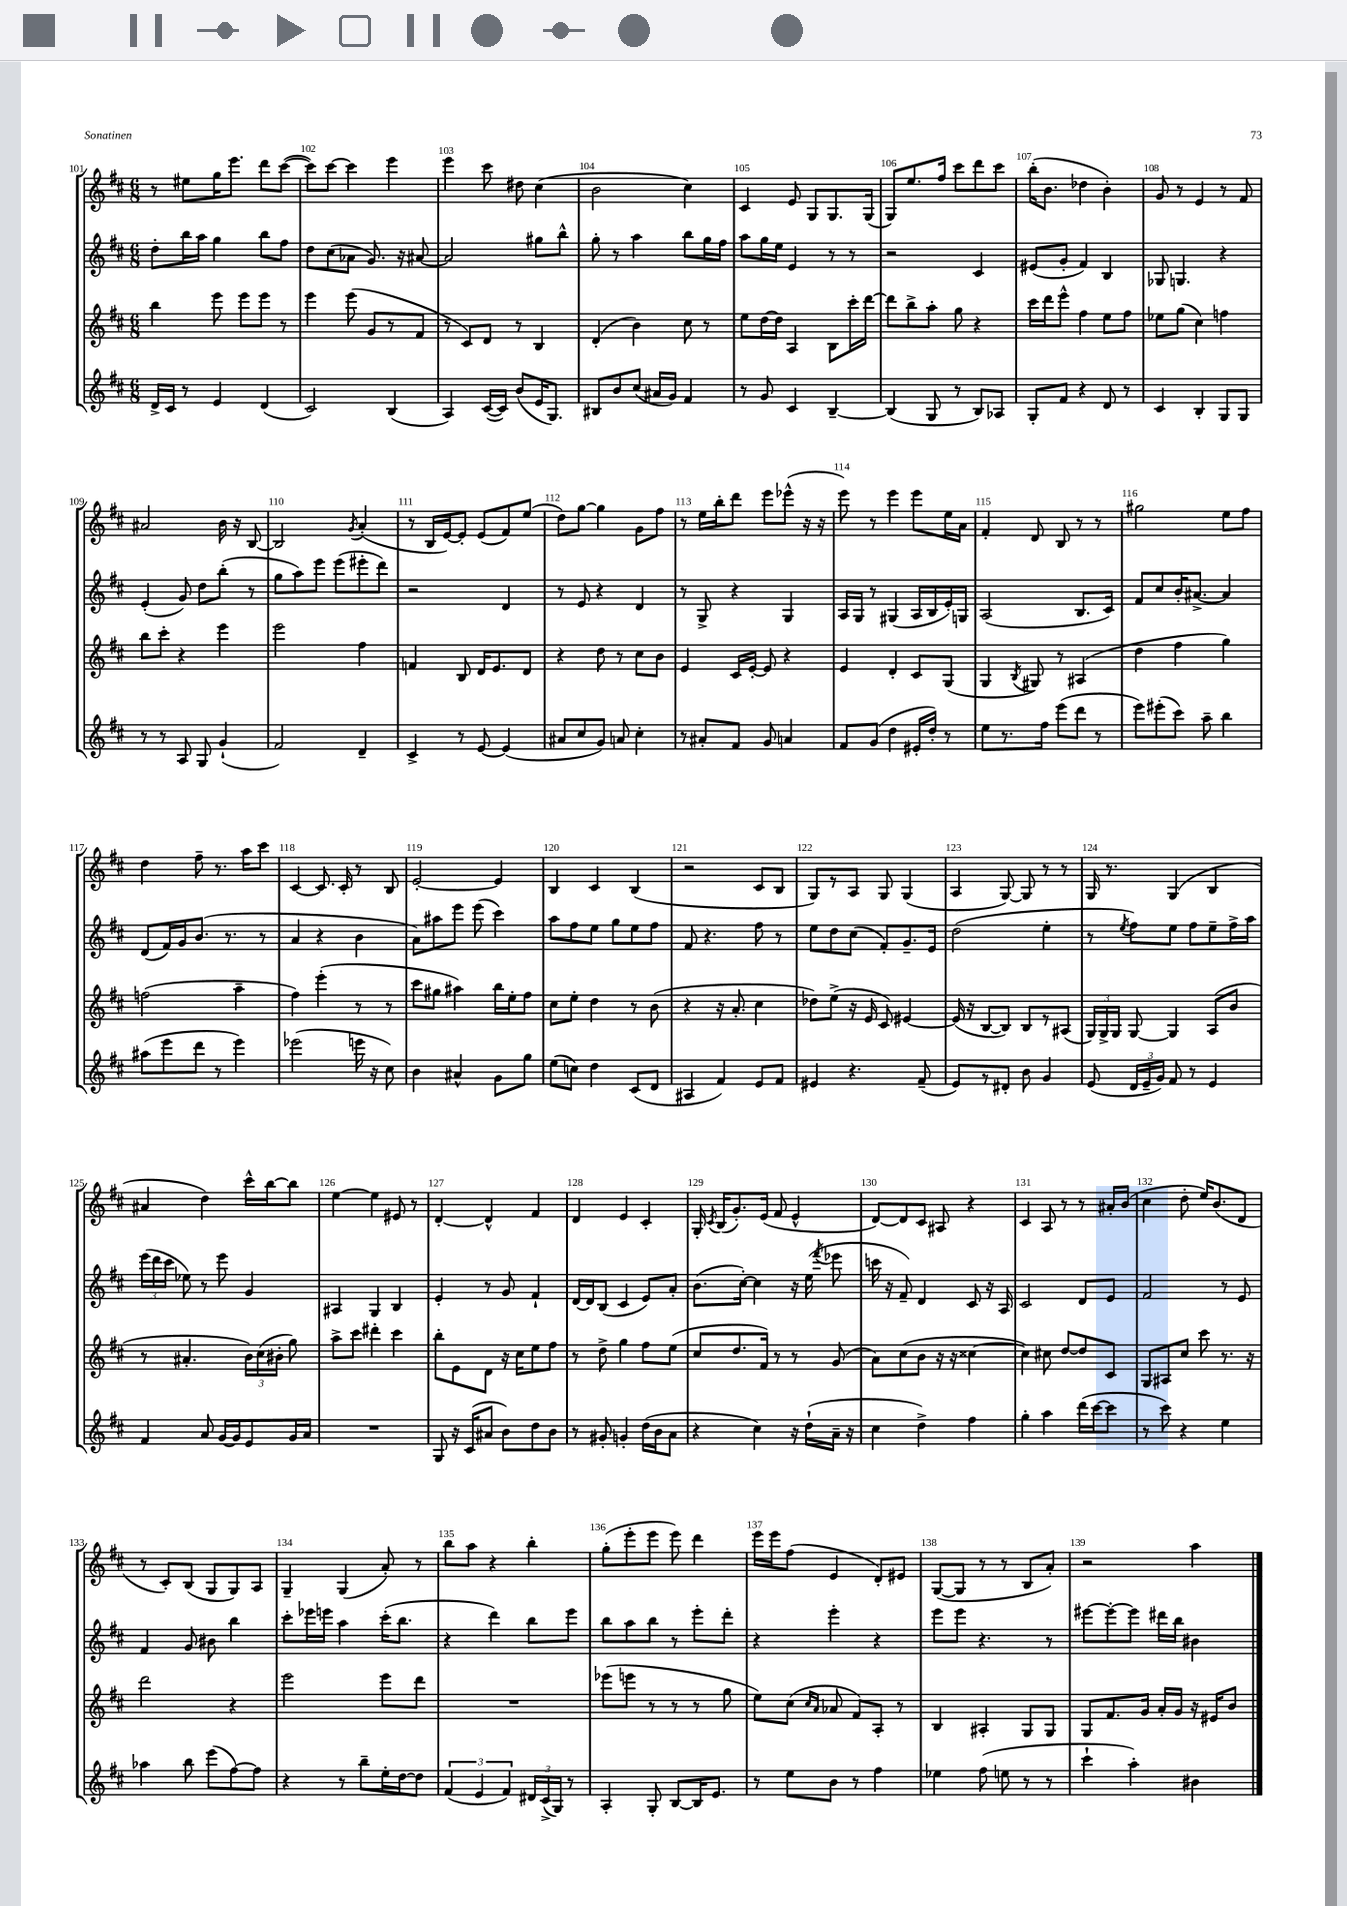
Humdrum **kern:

**kern	**kern	**kern	**kern
*part4	*part3	*part2	*part1
*staff4	*staff3	*staff2	*staff1
*clefG2	*clefG2	*clefG2	*clefG2
*k[f#c#]	*k[f#c#]	*k[f#c#]	*k[f#c#]
*M6/8	*M6/8	*M6/8	*M6/8
=101	=101	=101	=101
16d^/LL	4bb\	8dd'\L	8r
16c#/JJ	.	.	.
8r	.	16bb\L	8ee#X\L
.	.	16aa\JJ	.
4e/	8eee\	4gg\	16gg\K
.	.	.	8.eee\J
.	8eee\L	.	.
(4d/	8eee\J	8bb\L	8ddd\L
.	8r	8ff#\J	([8ccc#\J
=102	=102	=102	=102
2c#/)	4eee\	8dd\L	8ccc#\L])
.	.	(8cc#\	[8ccc#\J
.	(8eee\	8a-X\J	4ccc#\]
.	8g/L	8.g/)	.
(4B/	8r	.	4eee\
.	.	16r	.
.	8f#/J	[8a#X/	.
=103	=103	=103	=103
4A/)	8r	2a#/]	4eee\
.	8c#/L)	.	.
([16c#/LL	8d/J	.	8ccc#\
16c#/JJ])	.	.	.
(8b/L	8r	.	8dd#X\
16e/K	4B/	8gg#X\L	(4cc#\
8.G/J)	.	.	.
.	.	8bb^^\J	.
=104	=104	=104	=104
8B#X/L	(4d'/	8gg'\	2b\
8b/	.	8r	.
(8cc#/J	4b\)	4aa\	.
16a#X/LL	.	.	.
16g/JJ)	.	.	.
4f#/	8cc#\	8bb\L	4cc#\)
.	8r	16gg\L	.
.	.	16ff#\JJ	.
=105	=105	=105	=105
8r	8ee\L	8aa\L	4c#/
8g/	[16dd\L	16gg\L	.
.	16dd\JJ]	16ee\JJ	.
4c#/	4A/	4e/	8e/
.	.	.	8G/L
[4B~/	8B\L	8r	8.G/
.	16ccc#'\L	8r	.
.	[16ddd\JJ	.	(16G/Jk
=106	=106	=106	=106
(4B/]	8ddd\L]	2r	8G/L)
.	8bb^\	.	8.ee/
8G/	8aa'\J	.	.
.	.	.	16ff#/Jk
8r	8gg\	.	8ccc#\L
8B/L)	4r	4c#/	8ddd\
8A-X/J	.	.	8ccc#\J
=107	=107	=107	=107
8G'/L	16ccc#\LL	(8e#X/L	(16bb'\KL
.	16ddd\J	.	8.b\J
8f#/J	8eee^^\J	8g'/J	.
4r	4ff#\	4f#/)	4dd-X\
8d/	8ee\L	4B/	4b'\)
8r	8ff#\J	.	.
=108	=108	=108	=108
4c#/	8ee-X\L	8G-X/	8g/
.	(8gg\J	4.Gn/	8r
4B'/	4cc#\)	.	4e/
8G/L	4ffn\	4r	8r
8G/J	.	.	8f#/
!!LO:LB:g=z
=109	=109	=109	=109
8r	8bb\L	(4e'/	2a#X/
8r	8ccc#'\J	.	.
8A/	4r	8g/)	.
8G/	.	8dd\L	.
(4g`/	4eee\	(8bb'\J	16b\
.	.	.	16r
.	.	8r	[8B/
=110	=110	=110	=110
2f#/)	2eee\	8gg\L	2B/]
.	.	8aa\)	.
.	.	8eee\J	.
.	.	(8eee\L	.
.	.	.	8qg/
4d~/	4ff#\	8eee#X'\	(4a'/
.	.	8ddd\J)	.
=111	=111	=111	=111
4c#^/	4fn/	2r	8r
.	.	.	16B/LL
.	.	.	[16e/J)
8r	8B/	.	8e'/J]
[8e/	16d/KL	.	(8e/L
.	8.e/	.	.
(4e/]	.	4d/	8f#/)
.	8d/J	.	(8ee/J
=112	=112	=112	=112
8a#X/L	4r	8r	8dd\L)
8cc#/	.	8e/	[8gg\J
8g/J)	8dd\	4r	4gg\]
8an/	8r	.	.
4cc#'\	8cc#\L	4d/	8g\L
.	8b\J	.	8ff#\J
=113	=113	=113	=113
8r	4e/	8r	8r
8a#X'/L	.	8G^/	16ee\LL
.	.	.	16bb'\J
8f#/J	16c#/LL	4r	8ddd\J
.	[16e'/JJ	.	.
8g/	8e/]	.	8eee\L
4an/	4r	4G/	(8eee-X^^\J
.	.	.	16r
.	.	.	16r
=114	=114	=114	=114
8f#/L	4e/	16A/LL	8eee\)
.	.	16G/JJ	.
(8g/J	.	8r	8r
4dd\	4d'/	(4G#X/	4eee\
16e#X'/LL	8c#/L	16A/LL	8eee\L
16dd'/JJ)	.	16B/	.
8r	(8G/J	16e'/)	16ee\L
.	.	16Gn/JJ	16a\JJ
=115	=115	=115	=115
8ee\L	4G/	(2A/	4f#'/
8.r	.	.	.
.	8qB/	.	.
.	8G#X/)	.	8d/
16ff#\Jk	.	.	.
(8eee\L	8r	.	8B/
8ddd\J	(4A#X/	8.B/L	8r
8r	.	.	8r
.	.	16c#/Jk)	.
=116	=116	=116	=116
8eee\L)	4dd\	8f#/L	2gg#X\
(8eee#X'\	.	8cc#/	.
8ccc#\J)	4ff#\	16b'/K	.
.	.	[8.a#X^/J	.
8aa~\	.	.	.
4bb\	4gg\)	4a#/]	8ee\L
.	.	.	8ff#\J
!!LO:LB:g=z
=117	=117	=117	=117
(8aa#X\L	(2ffn\	(8d/L	4dd\
8eee\	.	16f#/L)	.
.	.	16g/J	.
8ddd\J	.	(8.b/J	8ff#~\
8r	.	.	8.r
.	.	8.r	.
4eee\)	4aa~\	.	.
.	.	.	16aa\KL
.	.	8r	8ccc#\J
=118	=118	=118	=118
(2eee-X\	4ff#\)	4a/	[4c#/
.	(4eee'\	4r	8.c#/]
.	.	.	16c#'/
16eeen\	8r	4b\	8r
16r	.	.	.
8cc#\)	8r	.	8B/
=119	=119	=119	=119
4b\	8ccc#\L	8a\L)	[2e'/
.	8gg#X\J	8aa#X\	.
4a#X^^/	4aa#X\)	8eee\J	.
.	.	(8eee\	.
8g\L	16bb\LL	4ccc#\)	4e/]
.	16ee'\J	.	.
8gg\J	8ff#\J	.	.
=120	=120	=120	=120
(8ee\L	8cc#\L	8aa\L	4B/
8ccn\J)	8ee'\J	8ff#\	.
4dd\	4dd\	8ee\J	4c#/
.	.	8gg\L	.
(8c#/L	8r	8ee\	(4B/
8d/J	(8b\	8ff#\J	.
=121	=121	=121	=121
4A#X/	4r	8f#/	2r
.	.	4.r	.
4f#/)	16r	.	.
.	8.a'/	.	.
8e/L	4cc#\	8ff#\	8c#/L
8f#/J	.	8r	8B/J
=122	=122	=122	=122
4e#X/	8dd-X\L)	8ee\L	8G/L)
.	(8ee^\J	8dd\	8r
4.r	16r	(8cc#\J	8A/J
.	16e/	.	.
.	8c#/)	8f#'/L)	8G/
.	[4e#X/	8.g~/	(4G/
(8f#~/	.	.	.
.	.	16e/Jk	.
=123	=123	=123	=123
8e/L)	(16e#/]	(2dd\	4A/
.	16r	.	.
8r	[8B/L	.	.
8d#X'/J	8B/J])	.	[8G/)
8b\	8B/L	.	8G/]
4g/	8r	4ee'\	8r
.	(8A#X/J	.	8r
=124	=124	=124	=124
(8e/	24G/LL)	8r	16G/
.	24G^/	.	.
.	.	.	8.r
.	24G/JJ	.	.
.	.	8qee/	.
24d/LL	[8G/	8ff#\L)	.
24e~/	.	.	.
24g/JJ)	.	.	.
8f#/	4G/]	8ee\J	(4G/
8r	.	8ff#\L	.
4e/	(8A/L	8ee~\	4B/
.	8b/J	16ff#^\L	.
.	.	16aa\JJ	.
!!LO:LB:g=z
=125	=125	=125	=125
4f#/	8r	(24eee\LL	4a#X/
.	.	24ddd\	.
.	.	24ccc#\JJ	.
.	4.a#X'/	8ee-X\)	.
8a/	.	8r	4dd\)
[16g/LL	.	8eee\	.
16g/J]	.	.	.
8e/	24b\LL)	4g/	16ccc#^^\LL
.	(24cc#\	.	.
.	.	.	[16bb\J
.	24b#X'\JJ	.	.
16g/L	8gg\)	.	8bb\J]
16a/JJ	.	.	.
=126	=126	=126	=126
2.r	8aa^\L	4A#X/	[4ee\
.	8ccc#\J	.	.
.	4ddd#X'\	4G/	4ee\]
.	4ccc#\	4B/	8e#X/
.	.	.	8r
=127	=127	=127	=127
8G/	8bb'\L	4e'/	[4d'/
16r	8e\	.	.
(16c#/KL	.	.	.
8a#X/J	8d\J	8r	4d^^/]
8b\L)	16r	8g/	.
.	16cc#\KL	.	.
8dd\	8ee\	4f#`/	4f#/
8b\J	8ff#\J	.	.
=128	=128	=128	=128
8r	8r	[16d/LL	4d/
.	.	16d/J]	.
8g#X'/	8dd^\	(8B/J	.
4gn'/	4gg\	4c#/	4e/
(16dd\LL	8ff#\L	8e/L)	4c#'/
16b\J	.	.	.
8a\J	(8ee\J	8a'/J	.
=129	=129	=129	=129
4r	8cc#/L	(8.b\L	16G'/
.	.	.	8qc#/
.	.	.	(16B/KL
.	8.dd/	.	8.g'/)
.	.	[16cc#'\Jk)	.
4cc#\)	.	4cc#\]	.
.	16f#/Jk)	.	(16e/Jk
.	8r	.	8f#/
16r	8r	16r	4e^^/
(16dd`\LL	.	(16ee\	.
.	.	8qfff#/	.
16a~\JJ	(8g/	8eee-X\	.
16r	.	.	.
=130	=130	=130	=130
4cc#\	8a\L)	16cccn\	[8d/L)
.	.	16r	.
.	(8cc#\	8f#~/)	8d/]
4dd^\)	8b\J	4d/	8c#/J
.	16r	.	8A#X/
.	16r	.	.
4ff#\	[4cc##X\	8c#/	4r
.	.	16r	.
.	.	16A/	.
=131	=131	=131	=131
4gg'\	4cc##\])	2c#/	4c#/
4aa\	8cc#X\	.	8A/
.	[8dd/L	.	8r
(16ddd\LL	8dd/]	8d/L	8r
[16ccc#\J	.	.	.
8ccc#\J]	8c#/J	8e/J	16a#X'/LL
.	.	.	(16b/JJ
=132	=132	=132	=132
8r	8G/L	2f#/	4cc#\
8ccc#\)	8A#X/	.	.
4r	8cc#/J	.	8dd'\
.	8ccc#\	.	16ee/KL)
.	.	.	(8.b/
4ee\	8.r	8r	.
.	.	8e/	8d/J
.	16r	.	.
!!LO:LB:g=z
=133	=133	=133	=133
4aa-X\	2ddd\	4f#/	8r
.	.	.	8c#'/L)
8bb\	.	8g/	(8B/J
(8eee\L	.	8b#X\	8G/L
[8ff#\)	4r	4bb\	8G/)
8ff#\J]	.	.	8A/J
=134	=134	=134	=134
4r	2eee\	8ccc#'\L	4G~/
.	.	16eee-X\L	.
.	.	16eeen\JJ	.
8r	.	4aa\	(4G/
8bb~\L	.	.	.
16ee'\L	8eee\L	(16ccc#'\KL	8a'/)
[16dd\J	.	8.bb\J	.
8dd\J]	8ddd\J	.	8r
=135	=135	=135	=135
(6f#/	2.r	4r	8bb\L
.	.	.	8aa\J
6e/	.	.	.
.	.	4ddd\)	4r
6f#/)	.	.	.
24d#X/LL	.	8bb\L	4bb'\
(24c#^/	.	.	.
24G/JJ)	.	.	.
8r	.	8eee\J	.
=136	=136	=136	=136
4A'/	(8eee-X\L	8bb\L	(8gg'\L
.	8eeen\J	8aa\	8eee'\
8G'/	8r	8bb\J	8eee\J
[8B/L	8r	8r	8eee\)
16B/K]	8r	8eee'\L	4ddd\
8.e/J	.	.	.
.	8gg\	8ddd'\J	.
=137	=137	=137	=137
8r	8ee\L)	4r	16eee\LL
.	.	.	16eee\J
8ee\L	(8cc#\J	.	(8ff#\J
.	16qqcc#/LL	.	.
.	16qqa/JJ	.	.
8b\J	8a-X/	4eee'\	4e/
8r	8f#/L)	.	.
4ff#\	8A'/J	4r	8d'/L)
.	8r	.	8e#X/J
=138	=138	=138	=138
4ee-X\	4B/	8eee\L	([8G/L
.	.	8eee\J	8G/J]
(8ff#\	4A#X'/	4.r	8r
8een\	.	.	8r
8r	8G/L	.	8B/L
8r	8G/J	8r	8a'/J)
=139	=139	=139	=139
4ccc#`\	8G/L	[8eee#X\L	2r
.	8.f#/	8eee#'\_	.
4aa'\)	.	8eee#\J]	.
.	16g/Jk	.	.
.	16a'/LL	16ddd#X\LL	.
.	16g/JJ	16bb\JJ	.
4b#X\	16r	4b#X\	4aa\
.	16e#X/KL	.	.
.	8b/J	.	.
==	==	==	==
*-	*-	*-	*-
